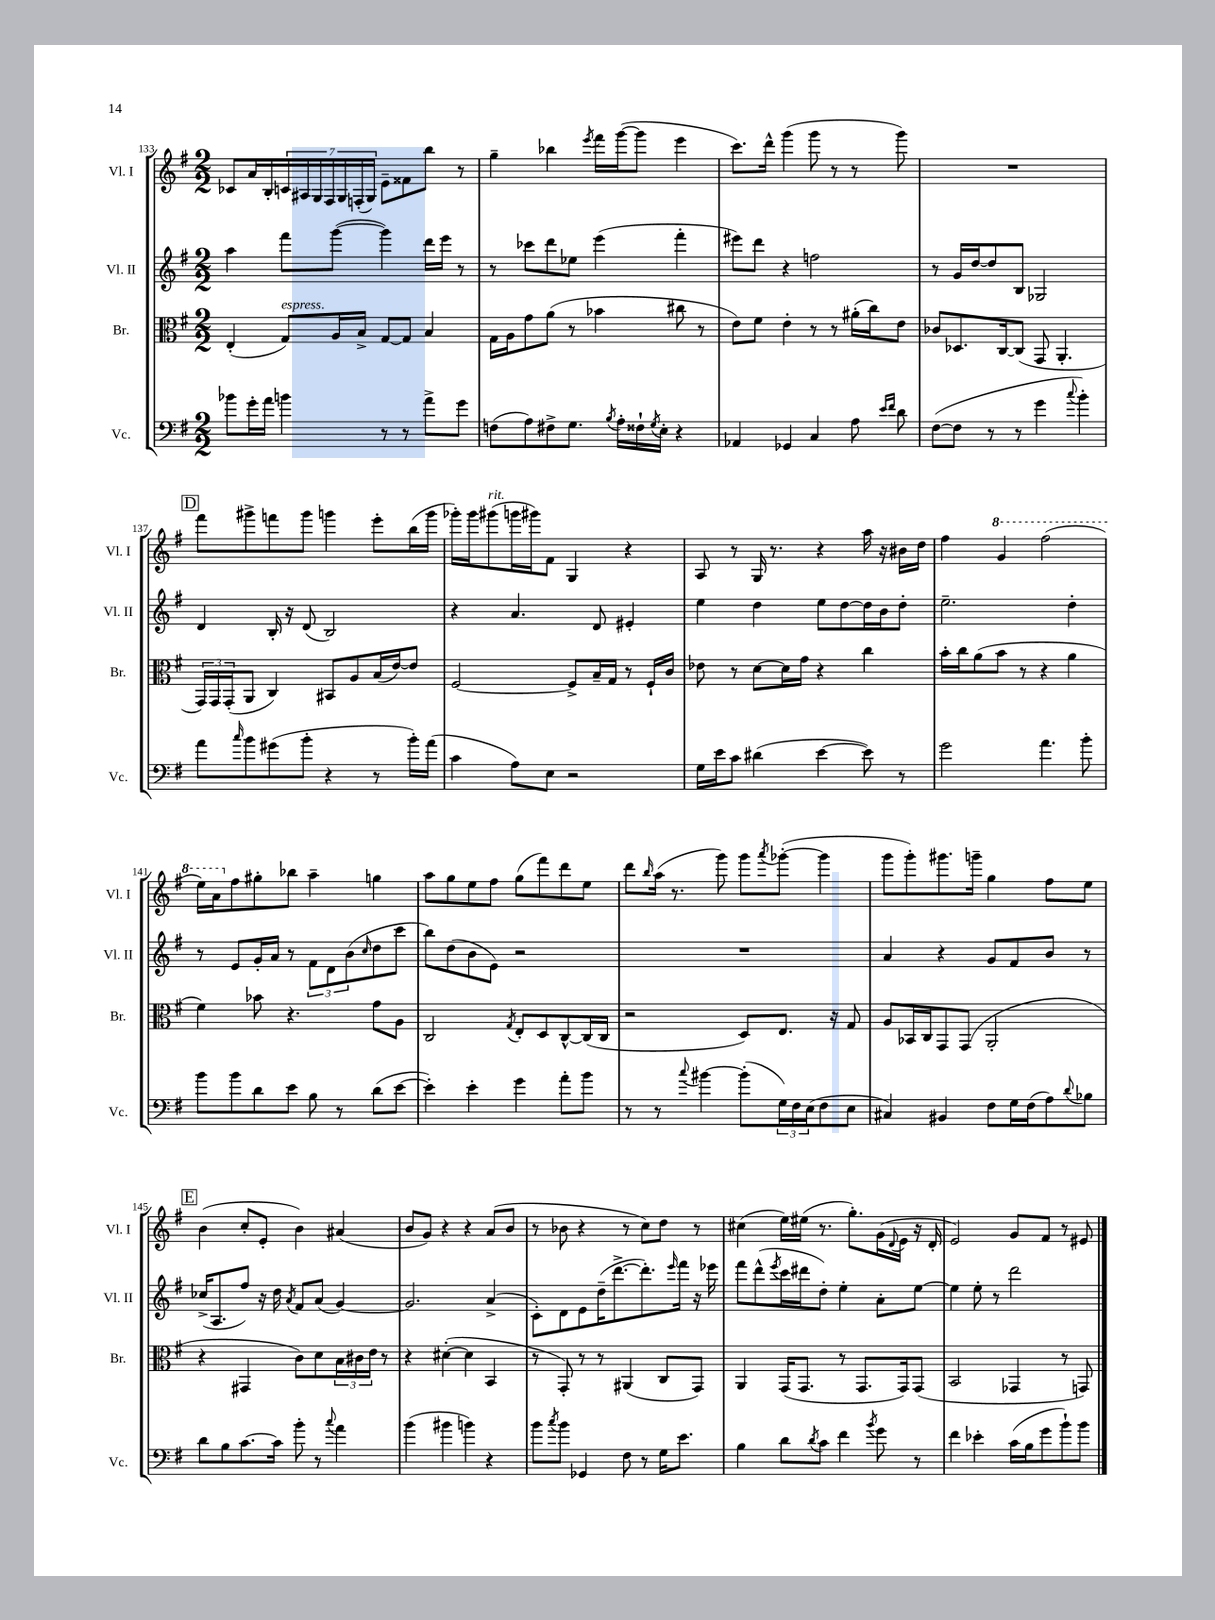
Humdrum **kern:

**kern	**kern	**kern	**kern
*part4	*part3	*part2	*part1
*staff4	*staff3	*staff2	*staff1
*I"Vc.	*I"Br.	*I"Vl. II	*I"Vl. I
*I'Vc.	*I'Br.	*I'Vl. II	*I'Vl. I
*clefF4	*clefC3	*clefG2	*clefG2
*k[f#]	*k[f#]	*k[f#]	*k[f#]
*M2/2	*M2/2	*M2/2	*M2/2
=133	=133	=133	=133
8b-X\L	(4E'/	4aa\	8c-X/L
16g'\L	.	.	16a/L
16a\JJ	.	.	16B'/
!	!LO:TX:a:i:t=espress.	!	!
4bn\	8G/L)	8fff#\L	28cn/
.	.	.	28A#X/
.	.	.	28G/
.	.	.	28F#/
.	16A/L	([8ggg\J	.
.	.	.	28G/
.	.	.	(28Fn'/
.	16B^/JJ	.	.
.	.	.	28G/JJ)
8r	[8G/L	4ggg\])	8e~\L
8r	8G/J]	.	8f##X\
8a^\L	4B/	16ddd\LL	8bb\J
.	.	16eee\JJ	.
8g\J	.	8r	8r
=134	=134	=134	=134
(8Fn\L	16G\LL	8r	4gg~\
.	16A\J	.	.
8A\)	8g\	8ccc-X\L	.
8F#X^\	(8a\J	8ddd\	4bb-X\
8.G\J	8r	8ee-X\J	.
.	.	.	8qeee/
.	4b-X\	(4eee\	16fff#\LL
8qB/	.	.	.
16A'\LL	.	.	([16ggg\J
16F##X`\	.	.	8ggg\J]
8qG/	.	.	.
16E'\JJ	.	.	.
4r	8cc#X\	4fff#'\	4eee\
.	8r	.	.
=135	=135	=135	=135
4AA-X/	8e\L)	8eee#X\L)	8.ccc\L)
.	8f#\J	8ddd\J	.
.	.	.	16ddd^^\Jk
4GG-X/	4e'\	4r	(4ggg\
4C/	8r	2ffn\	8ggg\
.	8r	.	8r
8A\	(16a#X'\LL	.	8r
.	16cc\J)	.	.
16qqe/LL	.	.	.
16qqf#/JJ	.	.	.
8d\	8e\J	.	8ggg\)
=136	=136	=136	=136
([8F#\L	8c-X/L	8r	1r
8F#\J]	8.D-X/	16g/LL	.
.	.	[16dd/J	.
8r	.	8dd/]	.
.	[16C/k	.	.
8r	(8C/J]	8B/J	.
4g\	8GG/	2G-X/	.
.	4.AA'/	.	.
8qqcc/	.	.	.
4b'\)	.	.	.
!!LO:LB:g=z
!!LO:REH:place=s1:t=D
=137	=137	=137	=137
8a\L	24GG/LL)	4d/	8fff#\L
.	24GG/	.	.
.	(24GG'/J	.	.
16qqcc/	.	.	.
8b\	8AA/J	.	8ggg#X^\
(8g#X\	4C/)	16B'/	8fffn\
.	.	16r	.
8b'\J	.	(8d/	8ggg#\J
4r	8BB#X/L	2B/)	4gggn\
.	8A/	.	.
8r	(16B/L	.	8eee'\L
.	[16e/J)	.	.
16b'\LL)	8e/J]	.	(16bb\L
(16a\JJ	.	.	16ggg\JJ
=138	=138	=138	=138
4c\	[2F#/	4r	16ggg-X'\LL)
.	.	.	16ggg-\J
!	!	!	!LO:TX:a:i:t=rit.
.	.	.	(8ggg#X\
8A\L)	.	4.a/	16gggn\L
.	.	.	16ggg#X\J)
8E\J	.	.	8f#\J
2r	8F#^/L]	.	4G/
.	16B~/L	8d/	.
.	16G/JJ	.	.
.	8r	4e#X'/	4r
.	16F#`/LL	.	.
.	16c/JJ	.	.
=139	=139	=139	=139
16G\LL	8e-X\	4ee\	8A/
16e\J	.	.	.
8c\J	8r	.	8r
(4d#X\	[8d\L	4dd\	16G/
.	.	.	8.r
.	16d\L]	.	.
.	16g\JJ	.	.
[4e\	4r	8ee\L	4r
.	.	[8dd\	.
8e\])	4cc\	16dd\L]	16aa\
.	.	16b\J	16r
8r	.	8dd'\J	16b#X\LL
.	.	.	16dd\JJ
=140	=140	=140	=140
2g\	16b'\LL	2.ee~\	4ff#\
.	16cc\J	.	.
.	(8a\	.	.
*	*	*	*8va
.	8b\J	.	4gg/
.	8r	.	.
4.a\	4r	.	(2fff#\
.	4a\	4dd'\	.
8b'\	.	.	.
!!LO:LB:g=z
=141	=141	=141	=141
8b\L	4f#\)	8r	16eee\LL)
.	.	.	16aa\J
*	*	*	*X8va
8b\	.	8e/L	8ff#\
8d\	8b-X\	16g'/L	8gg#X'\
.	.	16a/JJ	.
8e\J	4.r	8r	8bb-X\J
8B\	.	12f#\L	4aa~\
.	.	12d\	.
8r	.	.	.
.	.	(12b\	.
.	.	16qqcc/	.
(8d\L	8g\L	8dd\	4ggn\
[8e\J	8A\J	8ccc\J	.
=142	=142	=142	=142
4e'\])	2C/	8bb\L)	8aa\L
.	.	(8dd\	8gg\
4e'\	.	8b\	8ee\
.	.	8e\J)	8ff#\J
.	8qG/	.	.
4g\	8E'/L	2r	(8gg\L
.	8D/	.	8fff#\)
8a'\L	[8C^^/	.	8ddd\
8b\J	(16C/L]	.	8ee\J
.	16C/JJ	.	.
=143	=143	=143	=143
8r	2r	1r	8ddd\L
.	.	.	16qqbb/
8r	.	.	(16aa\Jk
.	.	.	8.r
8qqcc/	.	.	.
[4b#X\	.	.	.
.	.	.	8ggg\)
(8b#'\L]	8D/L)	.	8ggg\L
.	.	.	8qaaa/
24G\L)	8.E/J	.	([8ggg-X'\J
24F#\	.	.	.
(24E\J	.	.	.
8F#\	.	.	4ggg-\]
.	16r	.	.
8E\J	8G/	.	.
=144	=144	=144	=144
4C#X/)	8A/L	4a/	8ggg\L
.	16BB-X/L	.	8ggg'\)
.	16C/J	.	.
4BB#X/	8GG/	4r	8.ggg#X\
.	(8GG/J	.	.
.	.	.	16gggn~\Jk
8F#\L	2AA'/	8g/L	4gg\
16G\L	.	8f#/	.
(16F#\J	.	.	.
8A\)	.	8b/J	8ff#\L
8qqd/	.	.	.
8B-X\J	.	8r	8ee\J
!!LO:LB:g=z
!!LO:REH:place=s1:t=E
=145	=145	=145	=145
8d\L	4r	(16cc-X^/KL	(4b\
.	.	8.A/	.
8B\	.	.	.
[8.c\	4GG#X/	8ff#/J)	8cc'/L
.	.	16r	8e'/J
16c\Jk]	.	16dd\	.
.	.	8qa/	.
8b'\	8c\L)	8f#/L	4b\)
8r	8d\	(8a/J	.
8qqcc/	.	.	.
4a\	24B\L	[4g/)	(4a#X/
.	24c#X\	.	.
.	24e\JJ	.	.
.	8r	.	.
=146	=146	=146	=146
(4b\	4r	2.g/]	8b/L
.	.	.	8g/J)
4b#X\	([4d#X'\	.	4r
4bn\)	4d#\]	.	4r
4r	4BB/	(4a^/	(8a/L
.	.	.	8b/J
=147	=147	=147	=147
8b\L	8r	8c'\L)	8r
8qcc/	.	.	.
8b\J	8GG'/)	8d\	8b-X\
4GG-X/	8r	8e\	4r
.	8r	(16dd~\K	.
.	.	[8.ddd^\	.
8F#\	(4AA#X/	.	8r
8r	.	8.ddd'\])	8cc\L)
16G\KL	8C/L	.	8dd\J
.	.	16qqeee/	.
8.e\J	.	16fff#\Jk	.
.	8GG/J)	16r	8r
.	.	16eee-X\	.
=148	=148	=148	=148
4B\	4AA/	8fff#\L	(4cc#X\
.	.	(8ddd^^\	.
.	.	8qeee/	.
8d\L	(16GG/KL	16ccc\L	16ee\LL)
.	8.GG/J	16ddd#X\J	(16ee#X\JJ
8qd/	.	.	.
8c\J	.	8dd'\J)	8.r
4f#\	8r	4ee'\	.
.	.	.	8.gg'\L)
.	8.GG/L	.	.
8qb/	.	.	.
8g\	.	8a'\L	(16g\L
.	.	.	8qqd/
.	16GG/k)	.	16e\JJ
8r	(8GG/J	[8ee\J	16r
.	.	.	16d'/
=149	=149	=149	=149
4f#\	2BB/	4ee\]	2e/)
4e-X'\	.	8ee'\	.
.	.	8r	.
(16c\LL	4GG-X/	2ddd\	8g/L
16B\J	.	.	.
8g\	.	.	8f#/J
8b`\)	8r	.	8r
8b\J	8GGn/)	.	8e#X/
==	==	==	==
*-	*-	*-	*-
